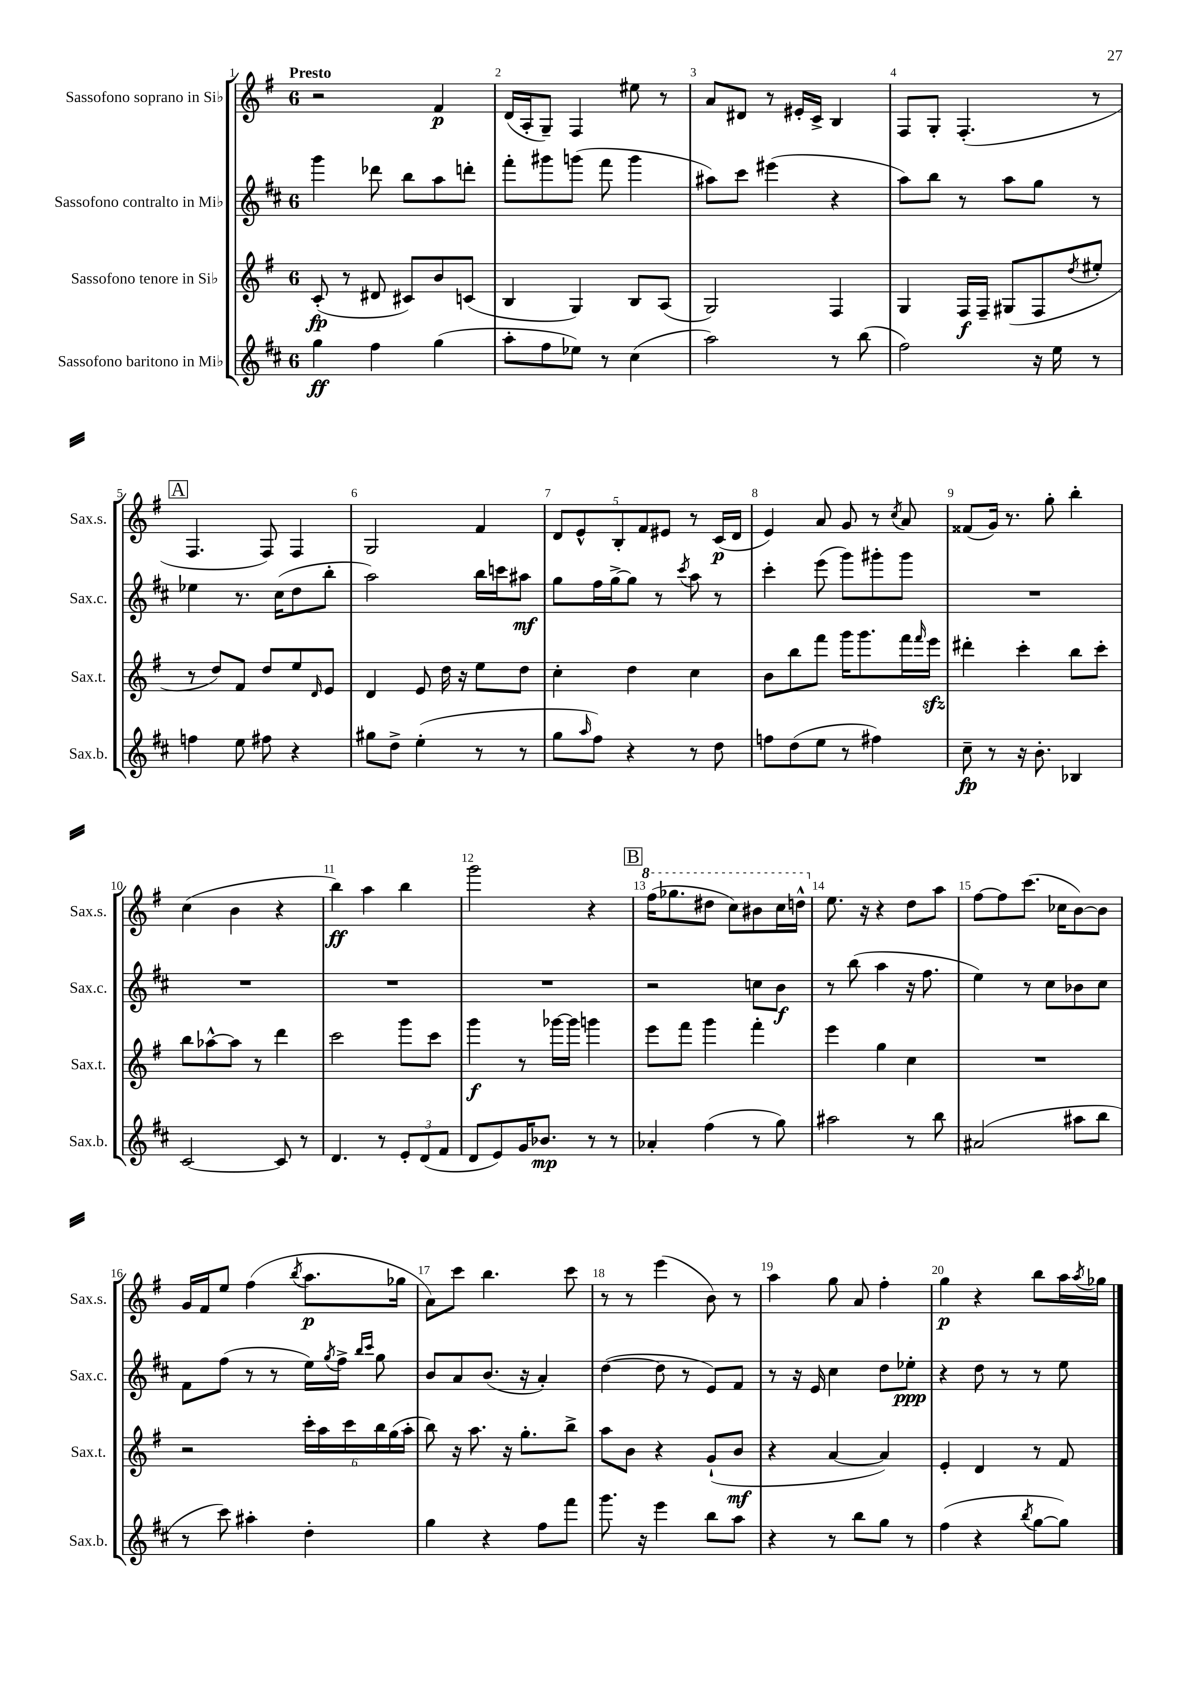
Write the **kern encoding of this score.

**kern	**kern	**kern	**kern
*staff4	*staff3	*staff2	*staff1
*clefG2	*clefG2	*clefG2	*clefG2
*k[f#c#]	*k[f#]	*k[f#c#]	*k[f#]
*M6/8	*M6/8	*M6/8	*M6/8
4gg	(8c'	4ggg	2r
.	8r	.	.
4ff#	8d#	8ddd-	.
.	8c#)	8bb	.
(4gg	8b	8aa	4f#
.	(8c	8ddd'	.
=	=	=	=
8aa'	4B	8fff#'	(16d
.	.	.	16A'
8ff#	.	8ggg#	8G~)
8ee-)	4G)	(8ggg	4F#
8r	.	8fff#	.
(4cc#	8B	4ggg	8ee#
.	(8A	.	8r
=	=	=	=
2aa)	2G)	8aa#)	8a
.	.	8ccc#	8d#
.	.	(4eee#	8r
.	.	.	16e#'
.	.	.	16c^
8r	4F#	4r	4B
(8bb	.	.	.
=	=	=	=
2ff#)	4G	8aa)	8F#
.	.	8bb	8G'
.	16F#	8r	(4.F#'
.	16F#~	.	.
.	(8G#	8aa	.
16r	8F#	8gg	.
16ee	.	.	.
.	8qdd	.	.
8r	8ee#'	8r	8r
=	=	=	=
4ff	8r	4ee-	4.F#
.	8dd)	.	.
8ee	8f#	8.r	.
8ff#	8dd	.	8F#)
.	.	(16cc#	.
4r	8ee	8dd	4F#
.	16qqd	.	.
.	8e	8bb'	.
=	=	=	=
8gg#	4d	2aa)	2G
8dd^	.	.	.
(4ee'	8e	.	.
.	16dd	.	.
.	16r	.	.
8r	8ee	16bb	4f#
.	.	16ccc	.
8r	8dd	8aa#	.
=	=	=	=
8gg	4cc'	8gg	10d
.	.	.	10e^^
16qqaa	.	.	.
8ff#)	.	16ff#	.
.	.	[16gg^	.
.	.	.	10B'
4r	4dd	8gg]	.
.	.	.	10f#
.	.	8r	.
.	.	.	10e#
.	.	8qccc#	.
8r	4cc	8aa	8r
8dd	.	8r	(16c
.	.	.	16d
=	=	=	=
8ff	8b	4ccc#'	4e)
(8dd	8bb	.	.
8ee	8fff#	(8eee	8a
8r	16ggg	8ggg)	8g
.	8.ggg	.	.
4ff#)	.	8ggg#'	8r
.	.	.	8qcc
.	16fff#	8ggg#	8a
.	16qqfff#	.	.
.	16eee	.	.
=	=	=	=
8cc#~	4ddd#'	2.r	(8f##
8r	.	.	16g)
.	.	.	8.r
16r	4ccc'	.	.
8.b'	.	.	.
.	.	.	8gg'
4B-	8bb	.	4bb'
.	8ccc'	.	.
=	=	=	=
[2c#	8bb	2.r	(4cc
.	[8aa-^^	.	.
.	8aa-]	.	4b
.	8r	.	.
8c#]	4ddd	.	4r
8r	.	.	.
=	=	=	=
4.d	2ccc	2.r	4bb)
.	.	.	4aa
8r	.	.	.
12e'	8ggg	.	4bb
(12d	.	.	.
.	8ccc	.	.
12f#	.	.	.
=	=	=	=
8d	4ggg	2.r	2ggg
8e)	.	.	.
16g	8r	.	.
8.b-	.	.	.
.	[16ggg-	.	.
.	16ggg-]	.	.
8r	4ggg	.	4r
8r	.	.	.
=	=	=	=
4a-'	8eee	2r	(16fff#
.	.	.	8.ggg-
.	8fff#	.	.
(4ff#	4ggg	.	8ddd#
.	.	.	8ccc)
8r	4fff#'	8cc	8bb#
8gg)	.	8b	16ccc
.	.	.	16ddd^^
=	=	=	=
2aa#	4eee	8r	8.ee
.	.	(8bb	.
.	.	.	16r
.	4gg	4aa	4r
8r	4cc	16r	8dd
.	.	8.ff#	.
8bb	.	.	8aa
=	=	=	=
(2a#	2.r	4ee)	[8ff#
.	.	.	8ff#]
.	.	8r	(8.ccc
.	.	8cc#	.
.	.	.	16cc-
8aa#	.	8b-	[8b)
8bb	.	8cc#	8b]
=	=	=	=
8r	2r	8f#	16g
.	.	.	16f#
8ccc#)	.	(8ff#	8ee
4aa#'	.	8r	(4ff#
.	.	8r	.
.	.	.	8qbb
4dd'	24ccc'	16ee)	8.aa
.	24aa	.	.
.	.	8qgg	.
.	.	16ff#^	.
.	24ccc	.	.
.	.	16qqbb	.
.	.	16qqccc#	.
.	24bb	8gg	.
.	(24gg	.	.
.	.	.	16gg-
.	24aa'	.	.
=	=	=	=
4gg	8bb)	8b	8a)
.	16r	8a	8ccc
.	8.aa	.	.
4r	.	(8.b	4.bb
.	16r	.	.
.	8.gg'	16r	.
8ff#	.	4a')	.
8fff#	8bb^	.	8ccc
=	=	=	=
8.ggg	8aa	([4dd	8r
.	8b	.	8r
16r	.	.	.
4eee	4r	8dd]	(4eee
.	.	8r	.
8bb	(8g`	8e)	8b)
8aa	8b	8f#	8r
=	=	=	=
4r	4r	8r	4aa
.	.	16r	.
.	.	16e	.
8r	[4a	4cc#	8gg
8bb	.	.	8a
8gg	4a])	8dd	4ff#'
8r	.	8ee-'	.
=	=	=	=
(4ff#	4e'	4r	4gg
4r	4d	8dd	4r
.	.	8r	.
8qbb	.	.	.
[8gg	8r	8r	8bb
8gg])	8f#	8ee	16aa
.	.	.	8qaa
.	.	.	16gg-
==	==	==	==
*-	*-	*-	*-
